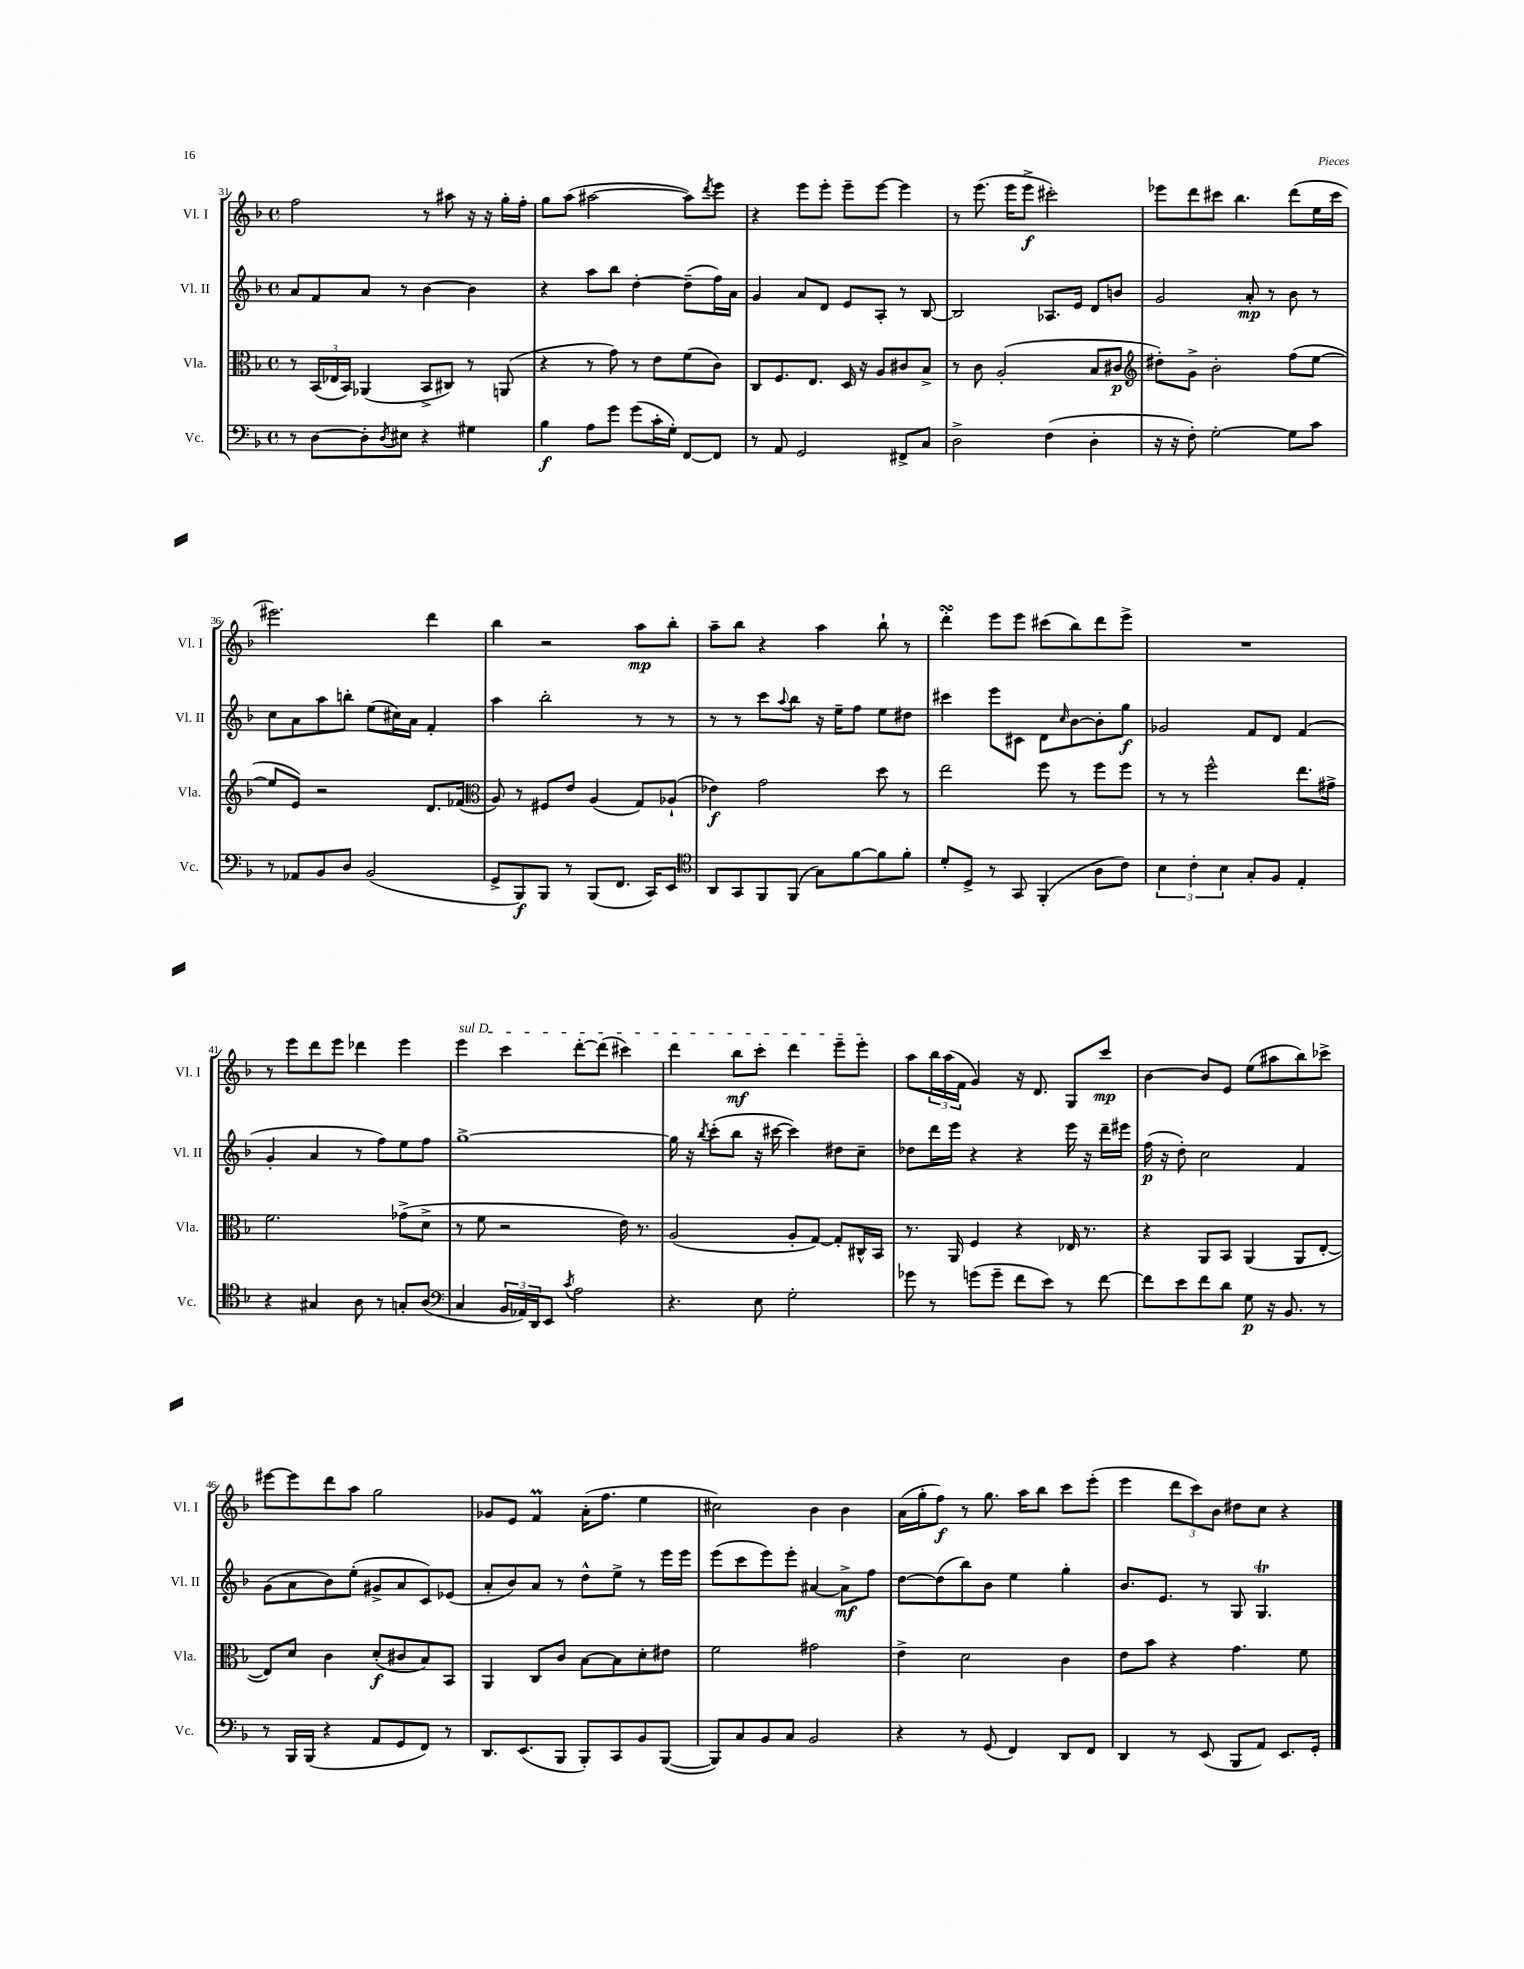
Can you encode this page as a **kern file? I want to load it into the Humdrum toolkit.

**kern	**dynam	**kern	**dynam	**kern	**dynam	**kern	**dynam
*part4	*part4	*part3	*part3	*part2	*part2	*part1	*part1
*staff4	*staff4	*staff3	*staff3	*staff2	*staff2	*staff1	*staff1
*I"Vc.	*	*I"Vla.	*	*I"Vl. II	*	*I"Vl. I	*
*I'Vc.	*	*I'Vla.	*	*I'Vl. II	*	*I'Vl. I	*
*clefF4	*	*clefC3	*	*clefG2	*	*clefG2	*
*k[b-]	*	*k[b-]	*	*k[b-]	*	*k[b-]	*
*M4/4	*	*M4/4	*	*M4/4	*	*M4/4	*
*met(c)	*	*met(c)	*	*met(c)	*	*met(c)	*
=31	=31	=31	=31	=31	=31	=31	=31
8r	.	8r	.	8a/L	.	2ff\	.
[8D\L	.	(24BB-/LL	.	8f/	.	.	.
.	.	24E-X/	.	.	.	.	.
.	.	24BB-/JJ)	.	.	.	.	.
8D'\]	.	(4AA-X/	.	8a/J	.	.	.
8qD/	.	.	.	.	.	.	.
8E#X\J	.	.	.	8r	.	.	.
4r	.	8BB-^/L	.	[4b-\	.	8r	.
.	.	8C#X/J)	.	.	.	8aa#X\	.
4G#X\	.	8r	.	4b-\]	.	16r	.
.	.	.	.	.	.	16r	.
.	.	(8AAn/	.	.	.	16gg'\LL	.
.	.	.	.	.	.	16ff'\JJ	.
=32	=32	=32	=32	=32	=32	=32	=32
4B-\	f	4r	.	4r	.	8gg\L	.
.	.	.	.	.	.	(8aa\J	.
8A\L	.	8r	.	8aa\L	.	[2aa#X\	.
8g\J	.	8g\)	.	8bb-\J	.	.	.
(8g\L	.	8r	.	[4dd'\	.	.	.
16c'\L	.	8e\L	.	.	.	.	.
16G'\JJ)	.	.	.	.	.	.	.
[8FF/L	.	(8f\	.	(8dd~\L]	.	8aa#\L])	.
.	.	.	.	.	.	8qddd/	.
8FF/J]	.	8c\J)	.	16ff\L)	.	8eee\J	.
.	.	.	.	16a\JJ	.	.	.
=33	=33	=33	=33	=33	=33	=33	=33
8r	.	8C/L	.	4g/	.	4r	.
8AA/	.	8.F/	.	.	.	.	.
2GG/	.	.	.	8a/L	.	8eee\L	.
.	.	8.E/J	.	.	.	.	.
.	.	.	.	8d/J	.	8eee'\J	.
.	.	16D/	.	8e/L	.	8eee~\L	.
.	.	16r	.	.	.	.	.
.	.	8A/L	.	8A'/J	.	[8eee\J	.
8FF#X^/L	.	8c#X/	.	8r	.	4eee\]	.
8C/J	.	8B-^/J	.	[8B-/	.	.	.
=34	=34	=34	=34	=34	=34	=34	=34
2D^\	.	8r	.	2B-/]	.	8r	.
.	.	8c\	.	.	.	(8.eee\	.
.	.	(2A'/	.	.	.	.	.
.	.	.	.	.	.	16eee\KL	.
.	.	.	.	.	.	8eee^\J	f
(4F\	.	.	.	8.A-X/L	.	2ccc#X'\)	.
.	.	.	.	16e/Jk	.	.	.
4D'\	.	8B-/L	.	8d/L	.	.	.
.	.	8c#X/J	p	8bn/J	.	.	.
=35	=35	=35	=35	=35	=35	=35	=35
*	*	*clefG2	*	*	*	*	*
16r	.	8dd#X'\L)	.	2g/	.	8eee-X\L	.
16r	.	.	.	.	.	.	.
8F'\)	.	8g^\J	.	.	.	8ddd\	.
[2G'\	.	2b-'\	.	.	.	8ccc#X\J	.
.	.	.	.	.	.	4.bb-\	.
.	.	.	.	8a'/	mp	.	.
.	.	.	.	8r	.	.	.
8G\L]	.	(8ff\L	.	8b-\	.	(8ddd\L	.
8c\J	.	[8ee\J	.	8r	.	16ee\L	.
.	.	.	.	.	.	16ccc#\JJ	.
!!LO:LB:g=z
=36	=36	=36	=36	=36	=36	=36	=36
8r	.	8ee/L]	.	8cc\L	.	2.eee#X\)	.
8AA-X/L	.	8e/J)	.	8a\	.	.	.
8BB-/	.	2r	.	8aa\	.	.	.
8D/J	.	.	.	8bbn'\J	.	.	.
(2BB-/	.	.	.	(8ee\L	.	.	.
.	.	.	.	16cc#X\L)	.	.	.
.	.	.	.	16a\JJ	.	.	.
.	.	8.d/L	.	4f'/	.	4ddd\	.
.	.	(16f-X/Jk	.	.	.	.	.
=37	=37	=37	=37	=37	=37	=37	=37
*	*	*clefC3	*	*	*	*	*
8GG^/L	.	8A/)	.	4aa\	.	4bb-\	.
8BBB-/)	f	8r	.	.	.	.	.
8BBB-/J	.	8F#X/L	.	2bb-'\	.	2r	.
8r	.	8e/J	.	.	.	.	.
(8BBB-/L	.	(4A/	.	.	.	.	.
8.FF/J	.	.	.	.	.	.	.
.	.	8G/L)	.	8r	.	8aa\L	mp
16CC/KL)	.	.	.	.	.	.	.
8EE/J	.	(8A-X`/J	.	8r	.	8bb-'\J	.
=38	=38	=38	=38	=38	=38	=38	=38
*clefC4	*	*	*	*	*	*	*
8AA/L	.	4e-X\)	f	8r	.	8aa~\L	.
8GG/	.	.	.	8r	.	8bb-\J	.
8FF/	.	2g\	.	8ccc\L	.	4r	.
.	.	.	.	8qqaa/	.	.	.
(8FF/J	.	.	.	8bb-\J	.	.	.
8G\L)	.	.	.	16r	.	4aa\	.
.	.	.	.	16ee~\KL	.	.	.
[8f\	.	.	.	8ff\J	.	.	.
8f\]	.	8dd\	.	8ee\L	.	8bb-`\	.
8f'\J	.	8r	.	8dd#X\J	.	8r	.
=39	=39	=39	=39	=39	=39	=39	=39
8d'/L	.	2ee\	.	4ccc#X\	.	4dddsSSS'\	.
8D^/J	.	.	.	.	.	.	.
8r	.	.	.	8eee\L	.	8eee\L	.
8GG/	.	.	.	8c#X\J	.	8eee\J	.
(4FF'/	.	8ff\	.	8d\L	.	(8ccc#X\L	.
.	.	.	.	16qqcc/	.	.	.
.	.	8r	.	[8b-\	.	8bb-\)	.
8A\L	.	8ff\L	.	8b-'\]	.	8ddd\	.
8c\J)	.	8ff\J	.	8gg\J	f	8eee^\J	.
=40	=40	=40	=40	=40	=40	=40	=40
6B-\	.	8r	.	2g-X/	.	1r	.
.	.	8r	.	.	.	.	.
6c'\	.	.	.	.	.	.	.
.	.	2ff^^\	.	.	.	.	.
6B-\	.	.	.	.	.	.	.
8G'/L	.	.	.	8f/L	.	.	.
8F/J	.	.	.	8d/J	.	.	.
4E'/	.	8.ee\L	.	(4f/	.	.	.
.	.	16g#X^\Jk	.	.	.	.	.
!!LO:LB:g=z
=41	=41	=41	=41	=41	=41	=41	=41
4r	.	2.f\	.	4g'/	.	8r	.
.	.	.	.	.	.	8eee\L	.
4G#X/	.	.	.	4a/	.	8ddd\	.
.	.	.	.	.	.	8eee\J	.
8A\	.	.	.	8r	.	4ddd-X\	.
8r	.	.	.	8ff\L)	.	.	.
8Gn'/L	.	(8g-X^\L	.	8ee\	.	4eee\	.
(8A/J	.	8d^\J	.	8ff\J	.	.	.
=42	=42	=42	=42	=42	=42	=42	=42
*clefF4	*	*	*	*	*	*	*
!	!	!	!	!	!	!LO:TX:a:i:t=sul D	!
4C/	.	8r	.	[1gg^	.	4eee\	.
.	.	8f\	.	.	.	.	.
24BB-/LL	.	2r	.	.	.	4ccc\	.
24AA-X/)	.	.	.	.	.	.	.
24DD/J	.	.	.	.	.	.	.
8EE/J	.	.	.	.	.	.	.
8qc/	.	.	.	.	.	.	.
2A\	.	.	.	.	.	[8ddd'\L	.
.	.	.	.	.	.	(8ddd\J]	.
.	.	16e\)	.	.	.	4ccc#X\)	.
.	.	8.r	.	.	.	.	.
=43	=43	=43	=43	=43	=43	=43	=43
4.r	.	(2A/	.	16gg\]	.	4ddd\	.
.	.	.	.	16r	.	.	.
.	.	.	.	8qbb-/	.	.	.
.	.	.	.	(8ccc'\L	.	.	.
.	.	.	.	8bb-\J	.	8bb-\L	mf
8E\	.	.	.	16r	.	8ccc'\J	.
.	.	.	.	[16ccc#X\	.	.	.
2G'\	.	8A'/L	.	4ccc#\])	.	4ddd\	.
.	.	[8G/J)	.	.	.	.	.
.	.	8G'/L]	.	8dd#X\L	.	8eee~\L	.
.	.	16C#X^^/L	.	8cc~\J	.	8eee'\J	.
.	.	16BB-/JJ	.	.	.	.	.
=44	=44	=44	=44	=44	=44	=44	=44
8g-X\	.	8.r	.	8dd-X\L	.	8aa\L	.
8r	.	.	.	16ddd\L	.	24bb-\L	.
.	.	.	.	.	.	(24aa\	.
.	.	16AA/	.	16eee\JJ	.	.	.
.	.	.	.	.	.	24f\JJ	.
(8gn\L	.	4F/	.	4r	.	4g/)	.
8g~\J	.	.	.	.	.	.	.
8f\L	.	4r	.	4r	.	16r	.
.	.	.	.	.	.	8.d/	.
8e\J)	.	.	.	.	.	.	.
8r	.	16E-X/	.	16eee\	.	8G/L	.
.	.	8.r	.	16r	.	.	.
[8f\	.	.	.	16ddd~\LL	.	8ccc/J	mp
.	.	.	.	16eee#X\JJ	.	.	.
=45	=45	=45	=45	=45	=45	=45	=45
8f\L]	.	4r	.	(16ff\	p	[4b-\	.
.	.	.	.	16r	.	.	.
8e\	.	.	.	8dd'\)	.	.	.
8f\	.	8AA/L	.	2cc\	.	8b-/L]	.
8d\J	.	8BB-/J	.	.	.	8e/J	.
8G\	p	(4AA/	.	.	.	(8ee\L	.
16r	.	.	.	.	.	8aa#X\	.
8.BB-/	.	.	.	.	.	.	.
.	.	8AA/L	.	4f/	.	8bb-\)	.
8r	.	[8E'/J	.	.	.	8ccc-X^\J	.
!!LO:LB:g=z
=46	=46	=46	=46	=46	=46	=46	=46
8r	.	8E/L])	.	(8g\L	.	[8eee#X\L	.
16BBB-/LL	.	8d/J	.	8a\	.	8eee#\]	.
(16BBB-/JJ	.	.	.	.	.	.	.
4r	.	4c\	.	8b-\)	.	8ddd\	.
.	.	.	.	(8ee'\J	.	8aa\J	.
8AA/L	.	(8d'/L	f	8g#X^/L	.	2gg\	.
8GG/	.	8c#X/	.	8a/	.	.	.
8FF/J)	.	8B-/)	.	8c/)	.	.	.
8r	.	8BB-/J	.	(8e-X/J	.	.	.
=47	=47	=47	=47	=47	=47	=47	=47
8.DD/L	.	4AA/	.	8a'/L	.	8g-X/L	.
.	.	.	.	8b-/)	.	8e/J	.
(8.EE/	.	.	.	.	.	.	.
.	.	8C/L	.	8a/J	.	4fM/	.
8BBB-/J	.	8c/J	.	8r	.	.	.
8BBB-'/L)	.	[8B-\L	.	8dd^^\L	.	(16a'\KL	.
.	.	.	.	.	.	8.ff\J	.
8CC/	.	8B-\]	.	8ee^\J	.	.	.
8BB-/	.	8d'\	.	8r	.	4ee\	.
([8BBB-/J	.	8e#X\J	.	16eee\LL	.	.	.
.	.	.	.	16eee\JJ	.	.	.
=48	=48	=48	=48	=48	=48	=48	=48
8BBB-/L])	.	2f\	.	(8eee\L	.	2cc#X\)	.
8C/	.	.	.	8ccc\	.	.	.
8BB-/	.	.	.	8eee\)	.	.	.
8C/J	.	.	.	8eee'\J	.	.	.
2BB-/	.	2g#X\	.	[4a#X/	.	4b-\	.
.	.	.	.	8a#^\L]	mf	4b-\	.
.	.	.	.	8ff\J	.	.	.
=49	=49	=49	=49	=49	=49	=49	=49
4r	.	4e^\	.	[8dd\L	.	(16a\LL	.
.	.	.	.	.	.	16gg'\J	.
.	.	.	.	(8dd\]	.	8ff\J)	f
8r	.	2d\	.	8bb-\)	.	8r	.
(8GG/	.	.	.	8b-\J	.	8.gg\	.
4FF/)	.	.	.	4ee\	.	.	.
.	.	.	.	.	.	16aa\KL	.
.	.	.	.	.	.	8bb-\J	.
8DD/L	.	4c\	.	4gg'\	.	8ccc\L	.
8FF/J	.	.	.	.	.	(8eee'\J	.
=50	=50	=50	=50	=50	=50	=50	=50
4DD/	.	8e\L	.	8.b-/L	.	4eee\	.
.	.	8b-\J	.	.	.	.	.
.	.	.	.	8.e/J	.	.	.
8r	.	4r	.	.	.	12ddd\L	.
.	.	.	.	.	.	12ccc\)	.
(8EE/	.	.	.	8r	.	.	.
.	.	.	.	.	.	12b-\J	.
8BBB-/L	.	4.g\	.	8G/	.	8dd#X\L	.
8AA/J)	.	.	.	4.GT/	.	8cc\J	.
8.EE/L	.	.	.	.	.	4r	.
.	.	8f\	.	.	.	.	.
16GG'/Jk	.	.	.	.	.	.	.
==	==	==	==	==	==	==	==
*-	*-	*-	*-	*-	*-	*-	*-
